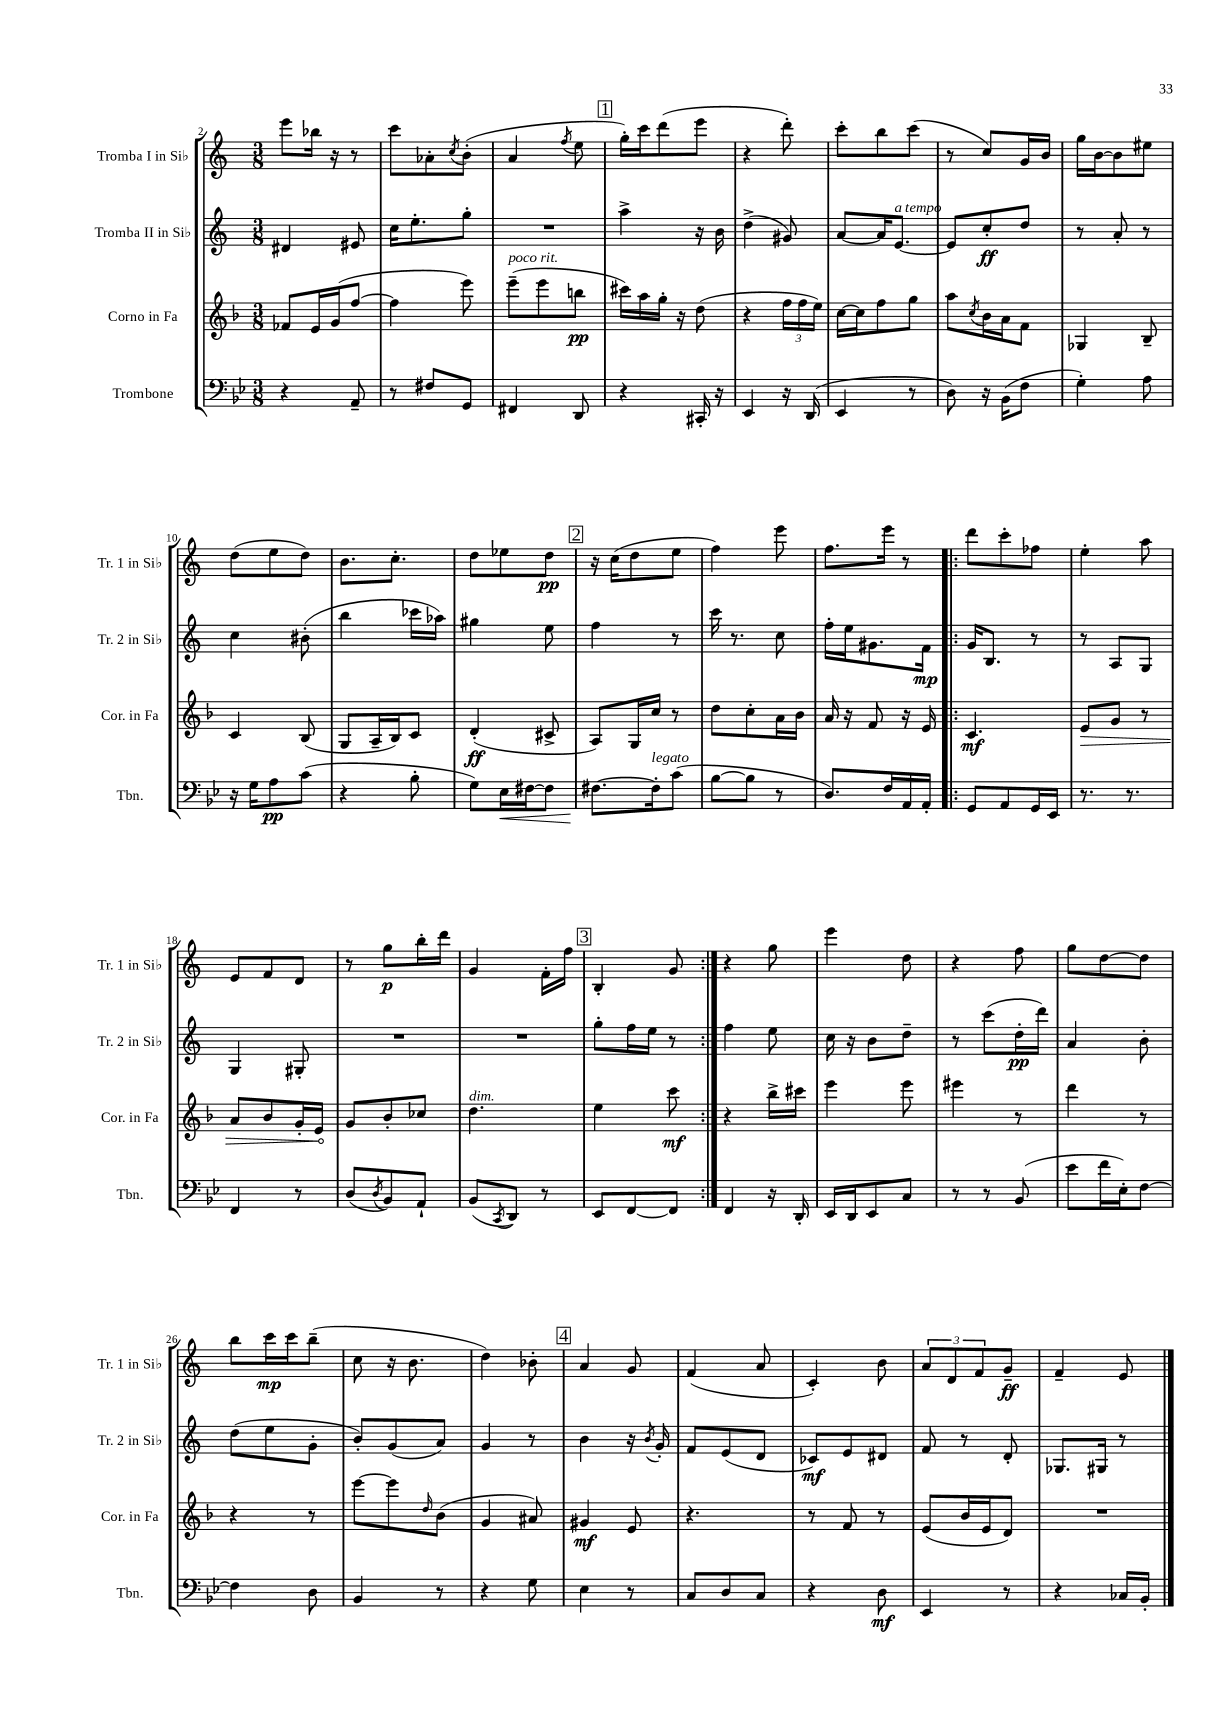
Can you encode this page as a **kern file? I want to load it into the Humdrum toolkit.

**kern	**kern	**kern	**kern
*staff4	*staff3	*staff2	*staff1
*clefF4	*clefG2	*clefG2	*clefG2
*k[b-e-]	*k[b-]	*k[]	*k[]
*M3/8	*M3/8	*M3/8	*M3/8
4r	8f-	4d#	8eee
.	16e	.	16bb-
.	(16g	.	16r
8AA~	[8ff	8e#	8r
=	=	=	=
8r	4ff]	16cc	8ccc
.	.	8.ee'	.
8F#	.	.	8a-'
.	.	.	8qcc
8GG	8eee)	8gg'	(8b'
=	=	=	=
4FF#	(8eee~	4.r	4a
.	8eee	.	.
.	.	.	8qff
8DD	8bb	.	8ee
=	=	=	=
4r	16ccc#)	4aa^	16gg')
.	16aa	.	16ccc
.	16gg'	.	(8ddd
.	16r	.	.
16CC#'	(8dd	16r	8eee
16r	.	16b	.
=	=	=	=
4EE-	4r	(4dd^	4r
16r	24ff	8g#)	8ddd')
.	24ff	.	.
(16DD	.	.	.
.	24ee)	.	.
=	=	=	=
4EE-	[16cc	[8a	8ccc'
.	16cc]	.	.
.	8ff	16a]	8bb
.	.	[8.e	.
8r	8gg	.	(8ccc
=	=	=	=
8D)	8aa	8e]	8r
.	8qcc	.	.
16r	16b-	8cc'	8cc)
(16BB-	16a	.	.
8F	8f	8dd	16g
.	.	.	16b
=	=	=	=
4G')	4G-	8r	16gg
.	.	.	[16b
.	.	8a'	8b]
8A	8B-~	8r	8ee#
=	=	=	=
16r	4c	4cc	(8dd
16G	.	.	.
8A	.	.	8ee
(8c	(8B-	(8b#'	8dd)
=	=	=	=
4r	8G	4bb	8.b
.	16A~	.	.
.	16B-)	.	8.cc'
8B-'	8c	16ccc-	.
.	.	16aa-)	.
=	=	=	=
8G)	(4d'	4gg#	8dd
16E-	.	.	8ee-
[16F#	.	.	.
8F#]	8c#^	8ee	8dd
=	=	=	=
[8.F#	8A)	4ff	16r
.	.	.	(16cc
.	16G	.	8dd
16F#']	16cc	.	.
(8c	8r	8r	8ee
=	=	=	=
[8B-	8dd	16ccc	4ff)
.	.	8.r	.
8B-]	8cc'	.	.
8r	16a	8cc	8eee
.	16b-	.	.
=	=	=	=
8.D)	16a	16ff'	8.ff
.	16r	16ee	.
.	8f	8.g#	.
16F	.	.	16eee
16AA	16r	.	8r
16AA'	16e	16f	.
=!|:	=!|:	=!|:	=!|:
8GG	4.c	16g	8ddd
.	.	8.B	.
8AA	.	.	8ccc'
16GG	.	8r	8ff-
16EE-	.	.	.
=	=	=	=
8.r	8e	8r	4ee'
.	8g	8A	.
8.r	.	.	.
.	8r	8G	8aa
=	=	=	=
4FF	8a	4G	8e
.	8b-	.	8f
8r	16g'	8G#'	8d
.	16e	.	.
=	=	=	=
(8D	8g	4.r	8r
8qD	.	.	.
8BB-)	8b-'	.	8gg
8AA`	8cc-	.	16bb'
.	.	.	16ddd
=	=	=	=
(8BB-	4.dd	4.r	4g
8qCC	.	.	.
8DD)	.	.	.
8r	.	.	16f'
.	.	.	16ff
=	=	=	=
8EE-	4ee	8gg'	4B'
[8FF	.	16ff	.
.	.	16ee	.
8FF]	8ccc	8r	8g
=:|!	=:|!	=:|!	=:|!
4FF	4r	4ff	4r
16r	16bb-^	8ee	8gg
16DD'	16ccc#	.	.
=	=	=	=
16EE-	4eee	16cc	4eee
16DD	.	16r	.
8EE-	.	8b	.
8C	8eee	8dd~	8dd
=	=	=	=
8r	4eee#	8r	4r
8r	.	(8ccc	.
(8BB-	8r	16dd'	8ff
.	.	16ddd)	.
=	=	=	=
8e-	4ddd	4a	8gg
16f	.	.	[8dd
16E-')	.	.	.
[8F	8r	8b'	8dd]
=	=	=	=
4F]	4r	(8dd	8bb
.	.	8ee	16ccc
.	.	.	16ccc
8D	8r	8g'	(8bb~
=	=	=	=
4BB-	[8eee	8b')	8cc
.	8eee]	(8g	16r
.	.	.	8.b
.	16qqdd	.	.
8r	(8b-	8a)	.
=	=	=	=
4r	4g	4g	4dd)
8G	8a#)	8r	8b-'
=	=	=	=
4E-	4g#	4b	4a
8r	8e	16r	8g
.	.	8qb	.
.	.	16g'	.
=	=	=	=
8C	4.r	8f	(4f
8D	.	(8e	.
8C	.	8d	8a
=	=	=	=
4r	8r	8c-)	4c')
.	8f	8e	.
8D	8r	8d#	8b
=	=	=	=
4EE-	(8e	8f	12a
.	.	.	12d
.	16b-	8r	.
.	.	.	12f
.	16e	.	.
8r	8d)	8d'	8g~
=	=	=	=
4r	4.r	8.G-	4f~
.	.	16G#	.
16C-	.	8r	8e
16BB-'	.	.	.
==	==	==	==
*-	*-	*-	*-
